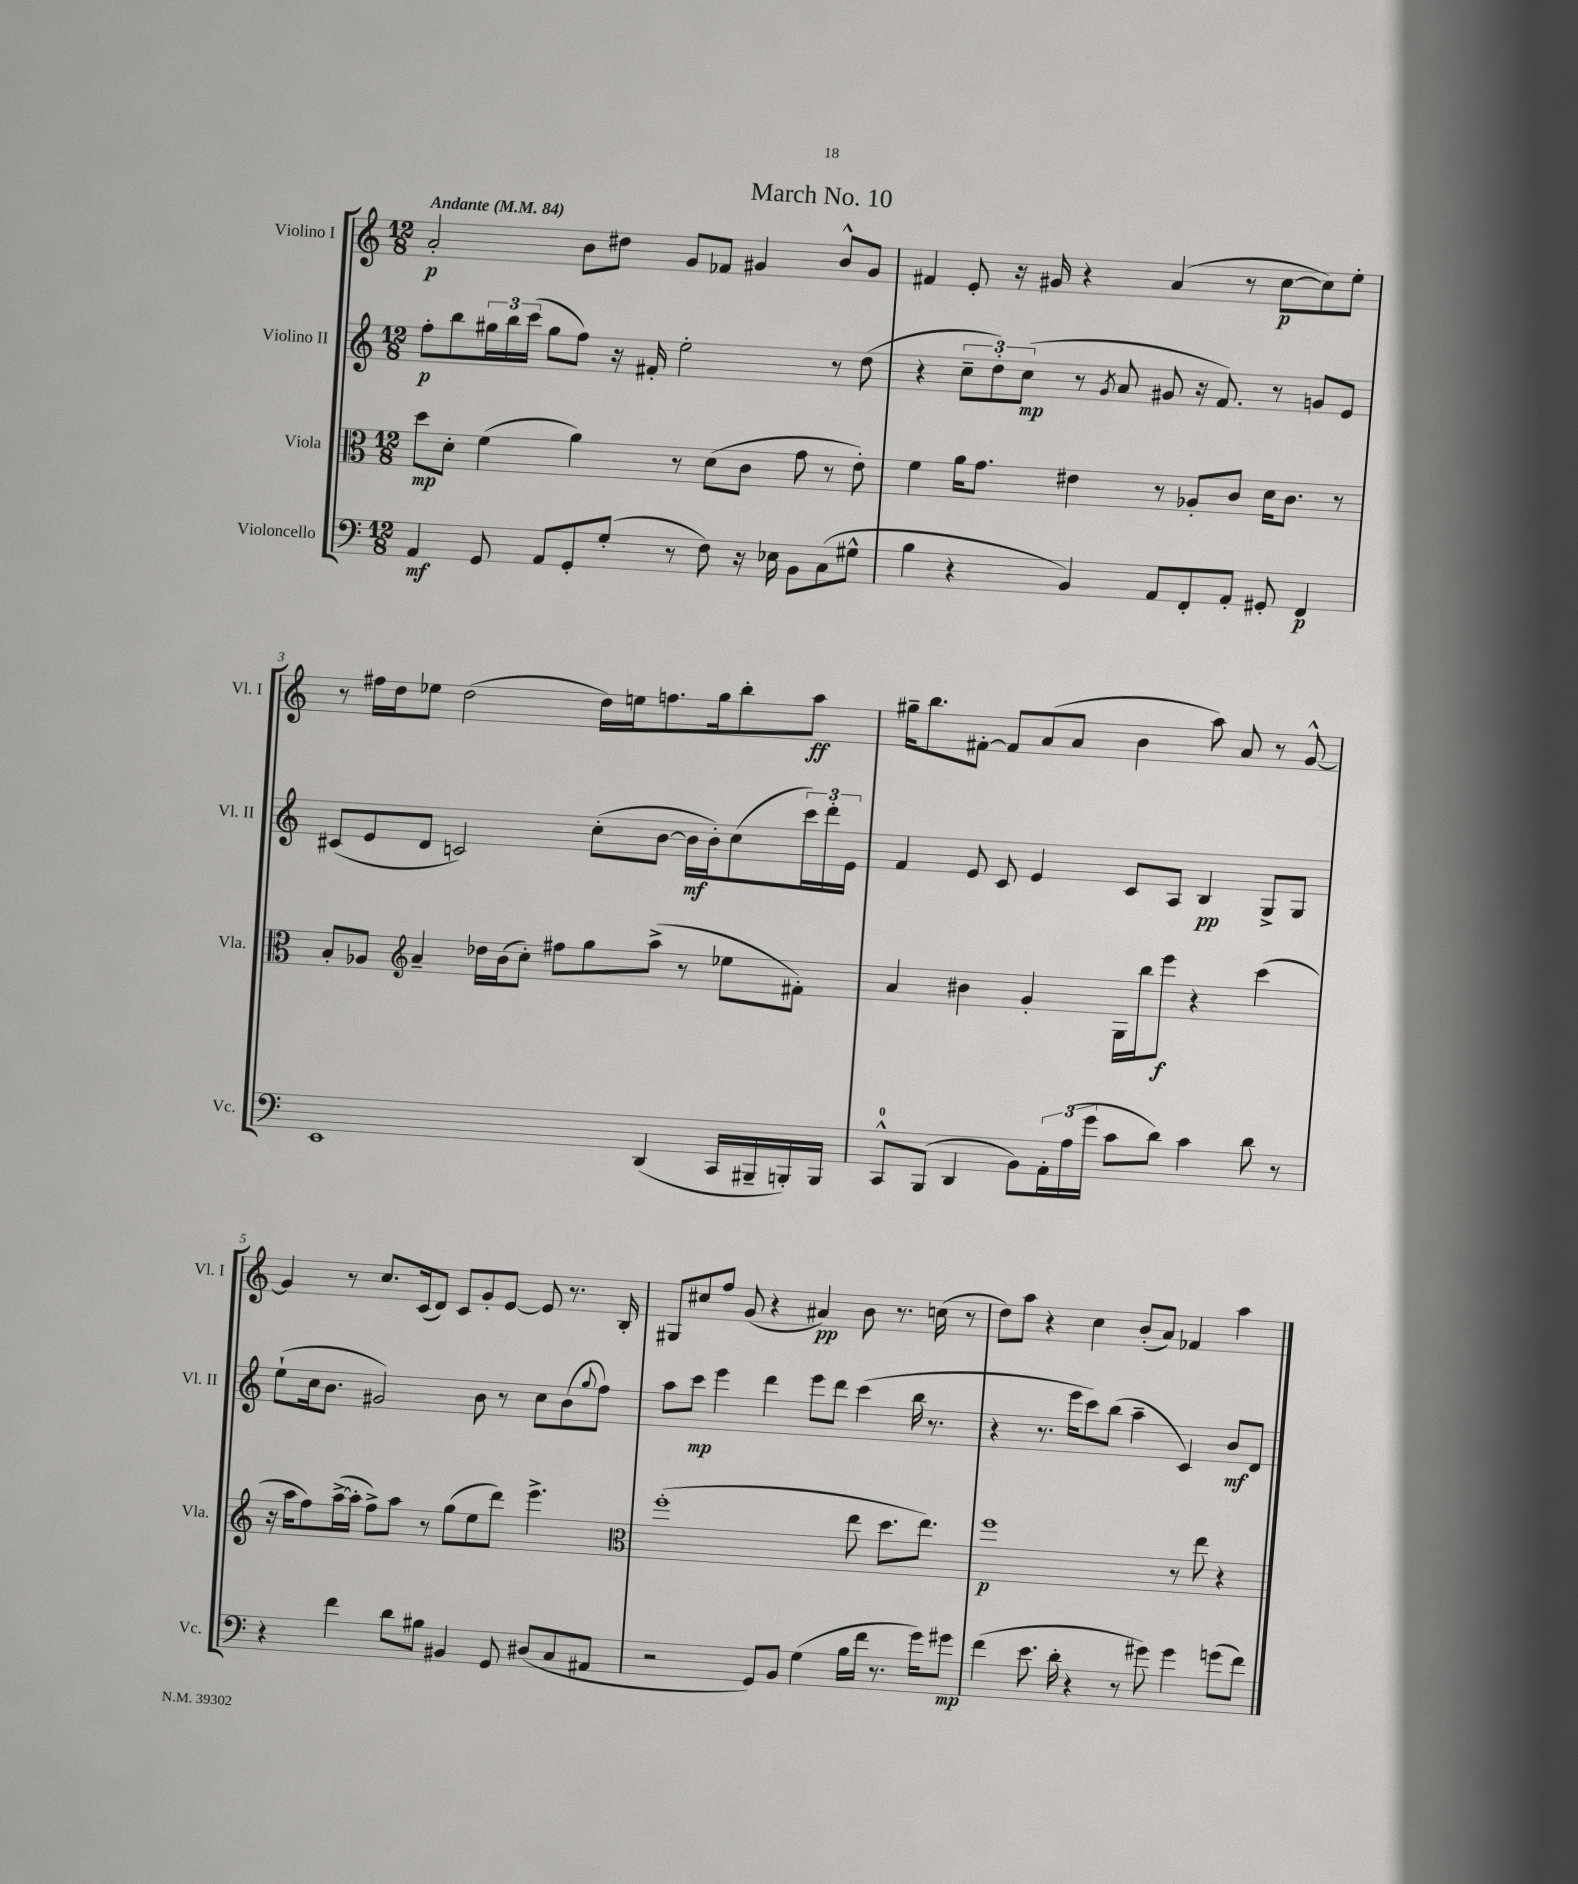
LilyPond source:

\header { title = "March No. 10" }
<<
\new StaffGroup <<
\new Staff = "s0" \with { instrumentName = "Violino I" shortInstrumentName = "Vl. I" } {
    \clef treble \key c \major \numericTimeSignature \time 12/8 \tempo "Andante" 4 = 84
    a'2-.\p b'8 dis''8 g'8 fes'8 gis'4 b'8-^ gis'8 |
    fis'4 e'8-. r16 gis'16 r4 a'4( r8 c''8~\p c''8) e''8-. |
    r8 fis''16 d''16 ees''8 d''2( d''16) e''16 f''8. g''16 b''8-. a''8\ff |
    gis''16-- b''8. fis'8~-. fis'8 a'8( a'8 b'4 a''8) a'8 r8 g'8~-^ |
    g'4 r8 c''8. c'16( d'8) c'8 g'8-. e'8~ e'8 r8. b16-. |
    gis8 cis''8 f''8 g'8( r4 ais'4\pp) b'8 r8. c''16( r8 |
    d''8) a''8 r4 c''4 b'8-.( a'8) fes'4 a''4 \bar "|." |
}
\new Staff = "s1" \with { instrumentName = "Violino II" shortInstrumentName = "Vl. II" } {
    \clef treble \key c \major \numericTimeSignature \time 12/8
    f''8-.\p b''8 \tuplet 3/2 { gis''16 b''16 c'''16( } gis''8 f''8) r16 fis'16-. e''2-. r8 d''8( |
    r4 \tuplet 3/2 { c''8-- d''8-.) c''8\mp( } r8 \acciaccatura { g'8 } a'8 gis'8 r16 f'8.) r8 g'8 e'8 |
    cis'8( e'8 d'8 c'2) c''8-.( b'8~ b'16\mf b'16-.) c''8( \tuplet 3/2 { c'''16) d'''16-. e'16 } |
    f'4 e'8 c'8 e'4 c'8 a8 b4\pp g8-> g8 |
    e''8-!( c''16 b'8. gis'2) b'8 r8 c''8 b'8( \appoggiatura { g''8 } f''8) |
    a''8 c'''8\mp e'''4 d'''4 e'''8 d'''8 c'''4( b''16 r8. |
    r4 r8. e'''16 c'''8) b''8( a''4-- c'4) b'8\mf d'8 \bar "|." |
}
\new Staff = "s2" \with { instrumentName = "Viola" shortInstrumentName = "Vla." } {
    \clef alto \key c \major \numericTimeSignature \time 12/8
    d''8\mp d'8-. f'4( a'4) r8 d'8( c'8 g'8 r8 e'8-.) |
    f'4 a'16 g'8. eis'4 r8 aes8-. c'8 d'16 c'8. r8 |
    b8-. aes8 \clef treble a'4-- des''16 b'16( c''8-.) fis''8 g''8 a''8->( r8 ees''8 fis'8-.) |
    a'4 bis'4 g'4-. g16 b''16 e'''8\f r4 c'''4( |
    r16 a''16 f''8) a''16~->( a''16-. f''8->) a''8 r8 g''8( e''8 d'''8) e'''4.-> |
    \clef alto f''1-.( e''8 d''8. e''8.) |
    f''1\p r8 e''8 r4 \bar "|." |
}
\new Staff = "s3" \with { instrumentName = "Violoncello" shortInstrumentName = "Vc." } {
    \clef bass \key c \major \numericTimeSignature \time 12/8
    a,4\mf g,8 a,8 g,8-. g8-.( r8 f8) r16 ees16 b,8 c8( gis8-^ |
    b4 r4 b,4) a,8 f,8-. a,8-. gis,8-. f,4\p |
    e,1 d,4( c,16 bis,,16-- b,,16-.) b,,16 |
    c,8-0-^ b,,8( d,4 b,8) \tuplet 3/2 { a,16-. a16( g'16 } c'8 d'8) c'4 d'8 r8 |
    r4 f'4 d'8 bis8 bis,4 g,8 dis8( c8 ais,8 |
    r2 g,8) b,8 g4( b16 f'16 r8. g'16) gis'8\mp |
    f'4( e'8. d'16-. r4 r8 gis'8) gis'4 g'8( f'8) \bar "|." |
}
>>
>>
